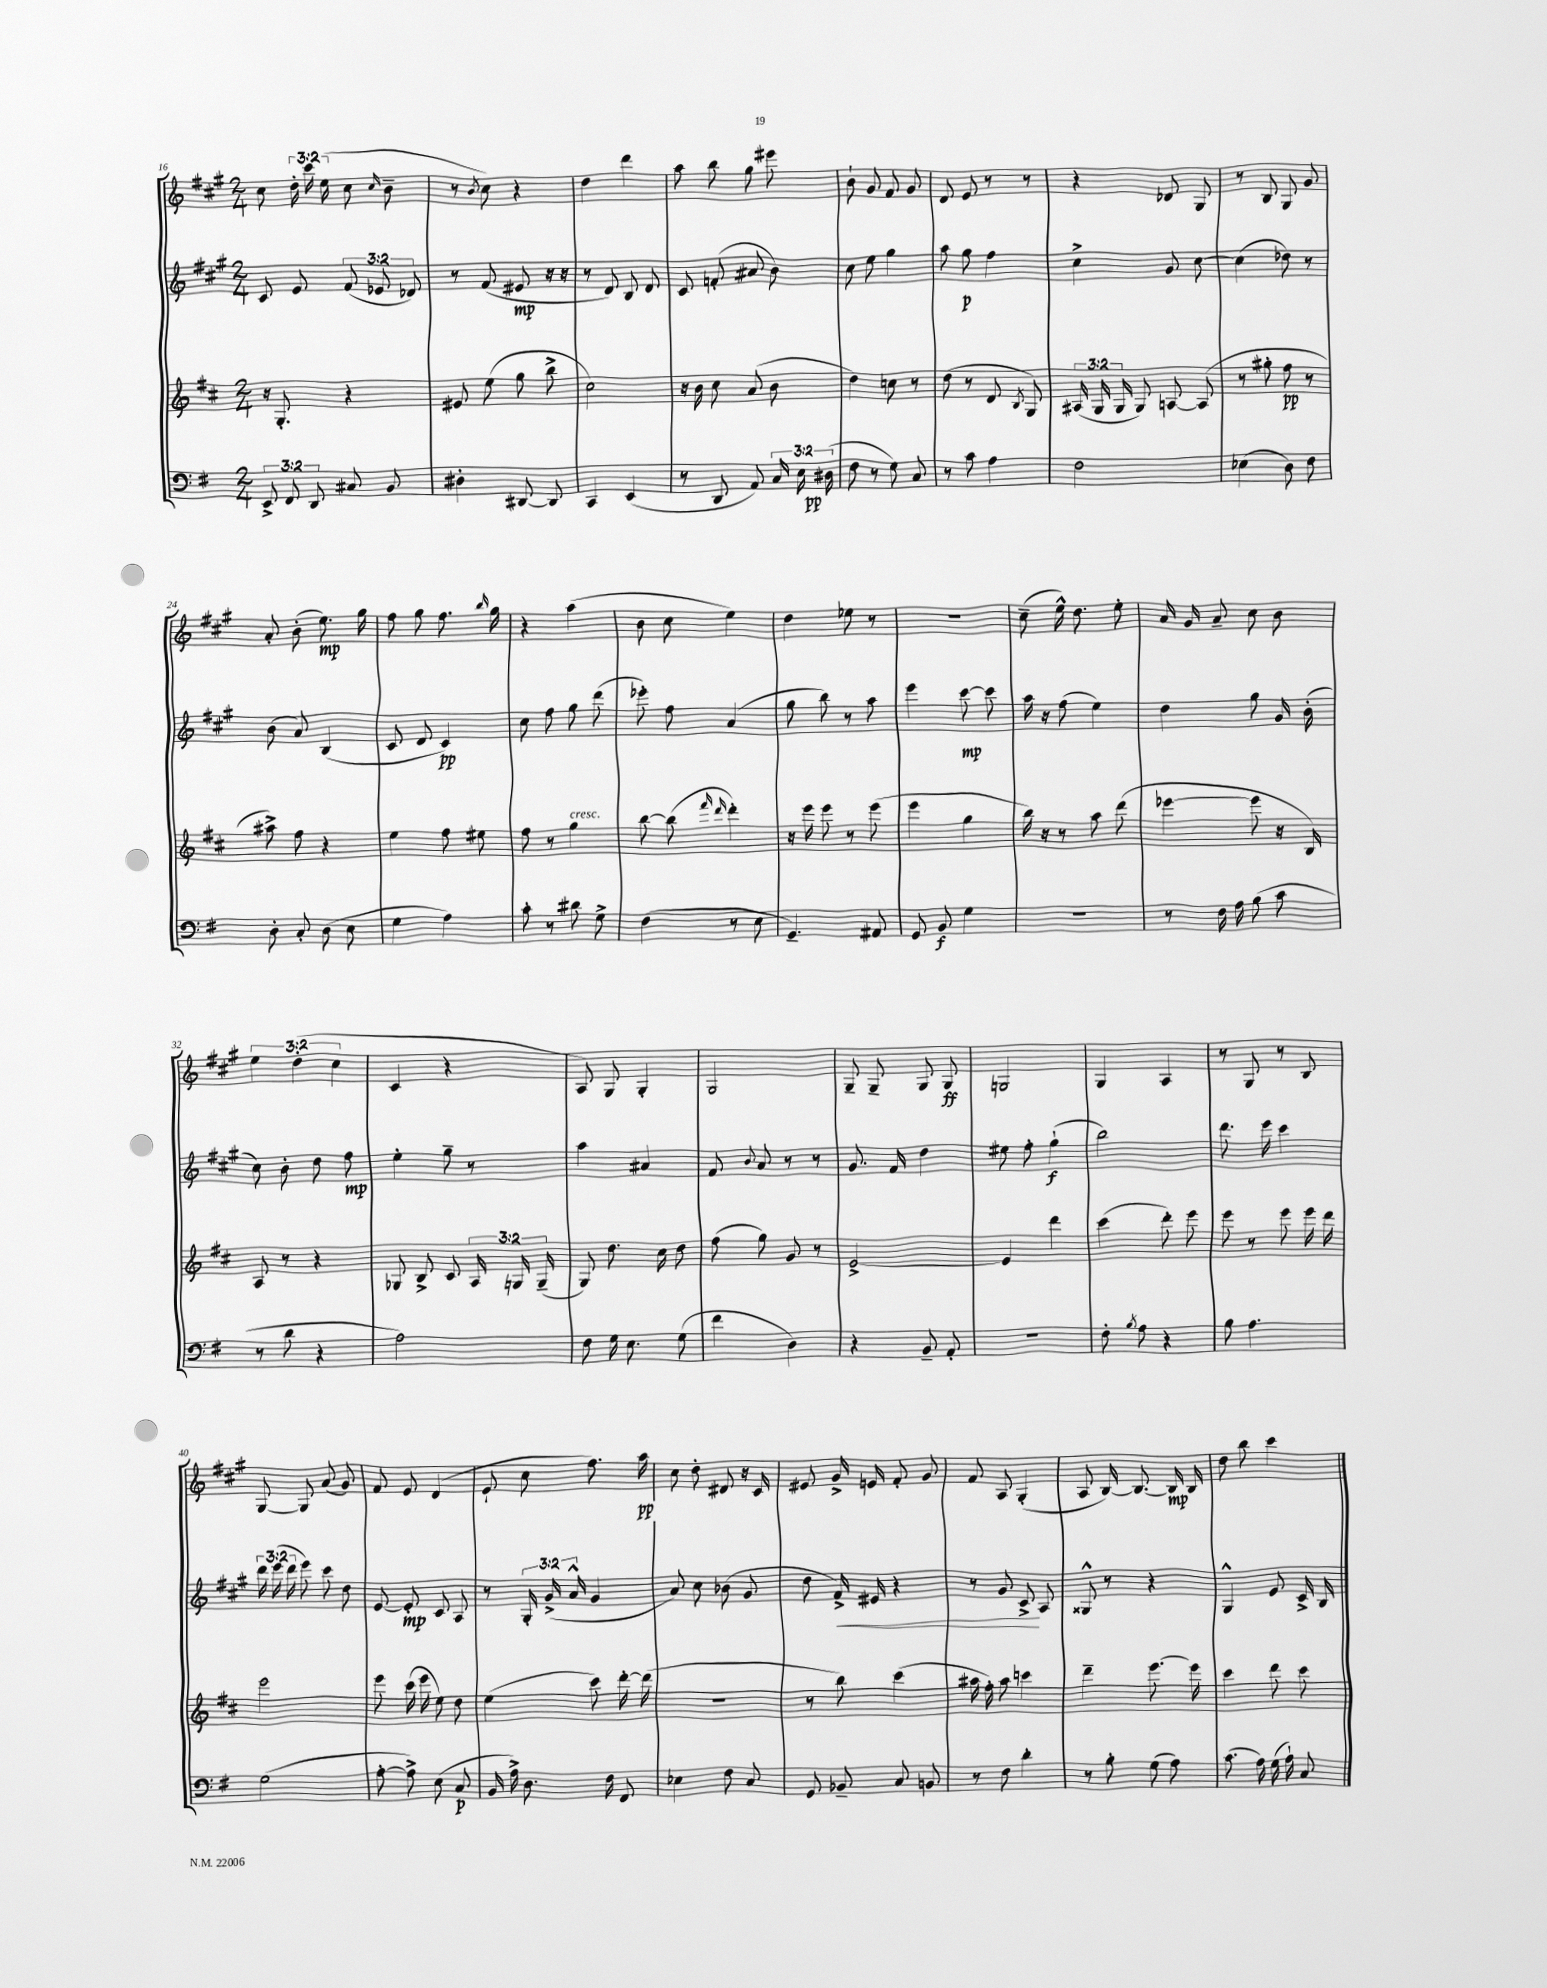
<<
\new StaffGroup <<
\new Staff = "s0" {
    \clef treble \key a \major \numericTimeSignature \time 2/4 \override Staff.TupletNumber.text = #tuplet-number::calc-fraction-text
    \autoBeamOff cis''8 \tuplet 3/2 { d''16-. cis'''16 e''16( } cis''8 \grace { cis''16 } b'8-- |
    r8 \acciaccatura { b'8 } cis''8) r4 |
    d''4 d'''4 |
    a''8 b''8 gis''8 eis'''8 |
    b'8-! gis'8 fis'8 gis'8 |
    d'8 e'8 r8 r8 |
    r4 des'8 gis8 |
    r8 b8 gis8 gis'8 |
    a'8-. b'8-.( e''8.\mp) gis''16 |
    fis''8 gis''8 fis''8. \grace { b''16 } gis''16 |
    r4 a''4( |
    b'8 cis''8 e''4) |
    d''4 ees''8 r8 |
    R2 |
    cis''8--( e''16-^) d''8. e''8-. |
    a'16 gis'16 a'8-- cis''8 b'8 |
    \tuplet 3/2 { e''4 d''4-.( cis''4 } |
    cis'4 r4 |
    a8) gis8 gis4-. |
    gis2 |
    gis8-- gis8-- gis8 gis8\ff |
    g2 |
    gis4 a4 |
    r8 gis8 r8 b8 |
    gis8~ gis8 a'8( gis'8) |
    fis'8 e'8 d'4( |
    e'8-! cis''8 fis''8.) a''16\pp |
    cis''8 d''8-. dis'8 r16 cis'16 |
    eis'8 gis'16-> e'16 fis'8-. gis'8 |
    fis'8 a8 gis4-.( |
    a8 b16~) b8.~ b16\mp b16 |
    d''8 b''8 cis'''4 \bar "|." |
}
\new Staff = "s1" {
    \clef treble \key a \major \numericTimeSignature \time 2/4 \override Staff.TupletNumber.text = #tuplet-number::calc-fraction-text
    \autoBeamOff cis'8 e'8 \tuplet 3/2 { fis'8( ees'8 des'8) } |
    r8 fis'8( eis'8\mp r16 r16 |
    r8 d'8) b8 d'8 |
    cis'8 f'8-.( ais'8 b'8) |
    cis''8 e''8 gis''4 |
    a''8 gis''8\p fis''4 |
    cis''4-> gis'8 cis''8~ |
    cis''4( des''8) r8 |
    b'8( a'8) b4( |
    cis'8 d'8 cis'4\pp) |
    cis''8 fis''8 gis''8 d'''8( |
    ees'''8-.) fis''8 a'4( |
    gis''8 b''8) r8 a''8 |
    e'''4 cis'''8~\mp cis'''8 |
    a''16 r16 fis''8( e''4) |
    d''4 gis''8 gis'16 b'16-.( |
    cis''8) b'8-. d''8 fis''8\mp |
    e''4-. gis''8-- r8 |
    a''4 ais'4 |
    fis'8 \appoggiatura { b'8 } a'8 r8 r8 |
    gis'8. fis'16 d''4 |
    eis''8 fis''8-. gis''4-!\f( |
    b''2) |
    d'''8. e'''16 cis'''4 |
    \tuplet 3/2 { d'''16 e'''16( d'''16 } e'''8) cis'''8 d''8 |
    e'8~ e'8-.\mp cis'8 a8 |
    r8 \tuplet 3/2 { gis16-. gis'16->( a'16-^ } gis'4 |
    a'8) cis''8 bes'8( gis'8 |
    d''8 fis'16->\<) eis'16 r4 |
    r8 gis'8 cis'8->\! a8 |
    gisis8-^ r8 r4 |
    gis4-^ e'8 cis'16-> b16 \bar "|." |
}
\new Staff = "s2" {
    \clef treble \key d \major \numericTimeSignature \time 2/4 \override Staff.TupletNumber.text = #tuplet-number::calc-fraction-text
    \autoBeamOff r16 g8.-. r4 |
    eis'8 e''8( g''8 b''8-> |
    cis''2) |
    r16 b'16 cis''8 a'8( b'8 |
    d''4) c''8 r8 |
    d''8( r8 d'8 \acciaccatura { b8 } g8) |
    \tuplet 3/2 { ais16( g16 g16 } g8) a8~ a8( |
    r8 gis''8-. fis''8\pp r8 |
    ais''8->) fis''8 r4 |
    e''4 fis''8 eis''8 |
    fis''8 r8 g''4^\markup { \italic "cresc." } |
    b''8~ b''8( \grace { fis'''16 d'''16 } d'''4-.) |
    r16 e'''16 e'''8 r8 e'''8( |
    e'''4 g''4 |
    b''16) r16 r8 a''8 d'''8( |
    ees'''4~ ees'''8 r16 b16) |
    a8 r8 r4 |
    ges8 b8-> cis'8 \tuplet 3/2 { a16 g16 g16--( } |
    g8) d''8. cis''16 d''8 |
    fis''8( g''8) g'8 r8 |
    e'2~-> |
    e'4 d'''4 |
    cis'''4( d'''8-.) e'''8 |
    e'''8 r8 e'''8 e'''16 d'''16 |
    e'''2 |
    e'''8 cis'''16( e'''16 e''8) d''8 |
    e''4( cis'''8) d'''16~-. d'''16( |
    R2 |
    r8 b''8) cis'''4( |
    ais''16 fis''16-.) ais''8 c'''4 |
    d'''4-- e'''8.~ e'''16 |
    cis'''4 d'''8 cis'''8 \bar "|." |
}
\new Staff = "s3" {
    \clef bass \key g \major \numericTimeSignature \time 2/4 \override Staff.TupletNumber.text = #tuplet-number::calc-fraction-text
    \autoBeamOff \tuplet 3/2 { e,8-> fis,8 d,8 } cis8 b,8 |
    dis4-. dis,8~ dis,8 |
    c,4 e,4( |
    r8 d,8 a,8) \tuplet 3/2 { c16 e16 dis16\pp( } |
    fis8 r8 g8) c8 |
    r8 c'8 a4 |
    fis2 |
    ees4( d8) fis8 |
    d8-. c8-. d8( e8 |
    g4 a4) |
    c'8-. r8 dis'8 g8-> |
    fis4( r8 e8 |
    g,4.--) ais,8 |
    g,8 b,8\f g4 |
    r2 |
    r8 fis16 a16 b8( c'8 |
    r8 d'8 r4 |
    a2) |
    fis8 g16 e8. g8( |
    fis'4 d4) |
    r4 b,8-- a,8-. |
    R2 |
    fis8-. \acciaccatura { b8 } a8 r4 |
    b8 a4. |
    g2( |
    a8~-. a8->) e8( c8\p |
    b,16 a16->) d8. fis16 fis,8 |
    ees4 fis8 c8 |
    g,8 bes,8-- c8 b,8 |
    r8 fis8 d'4-. |
    r8 b8-. g8( a8) |
    c'8.( a16) g16( a16-!) c8 \bar "|." |
}
>>
>>
\layout { \context { \Score currentBarNumber = #16 } }
